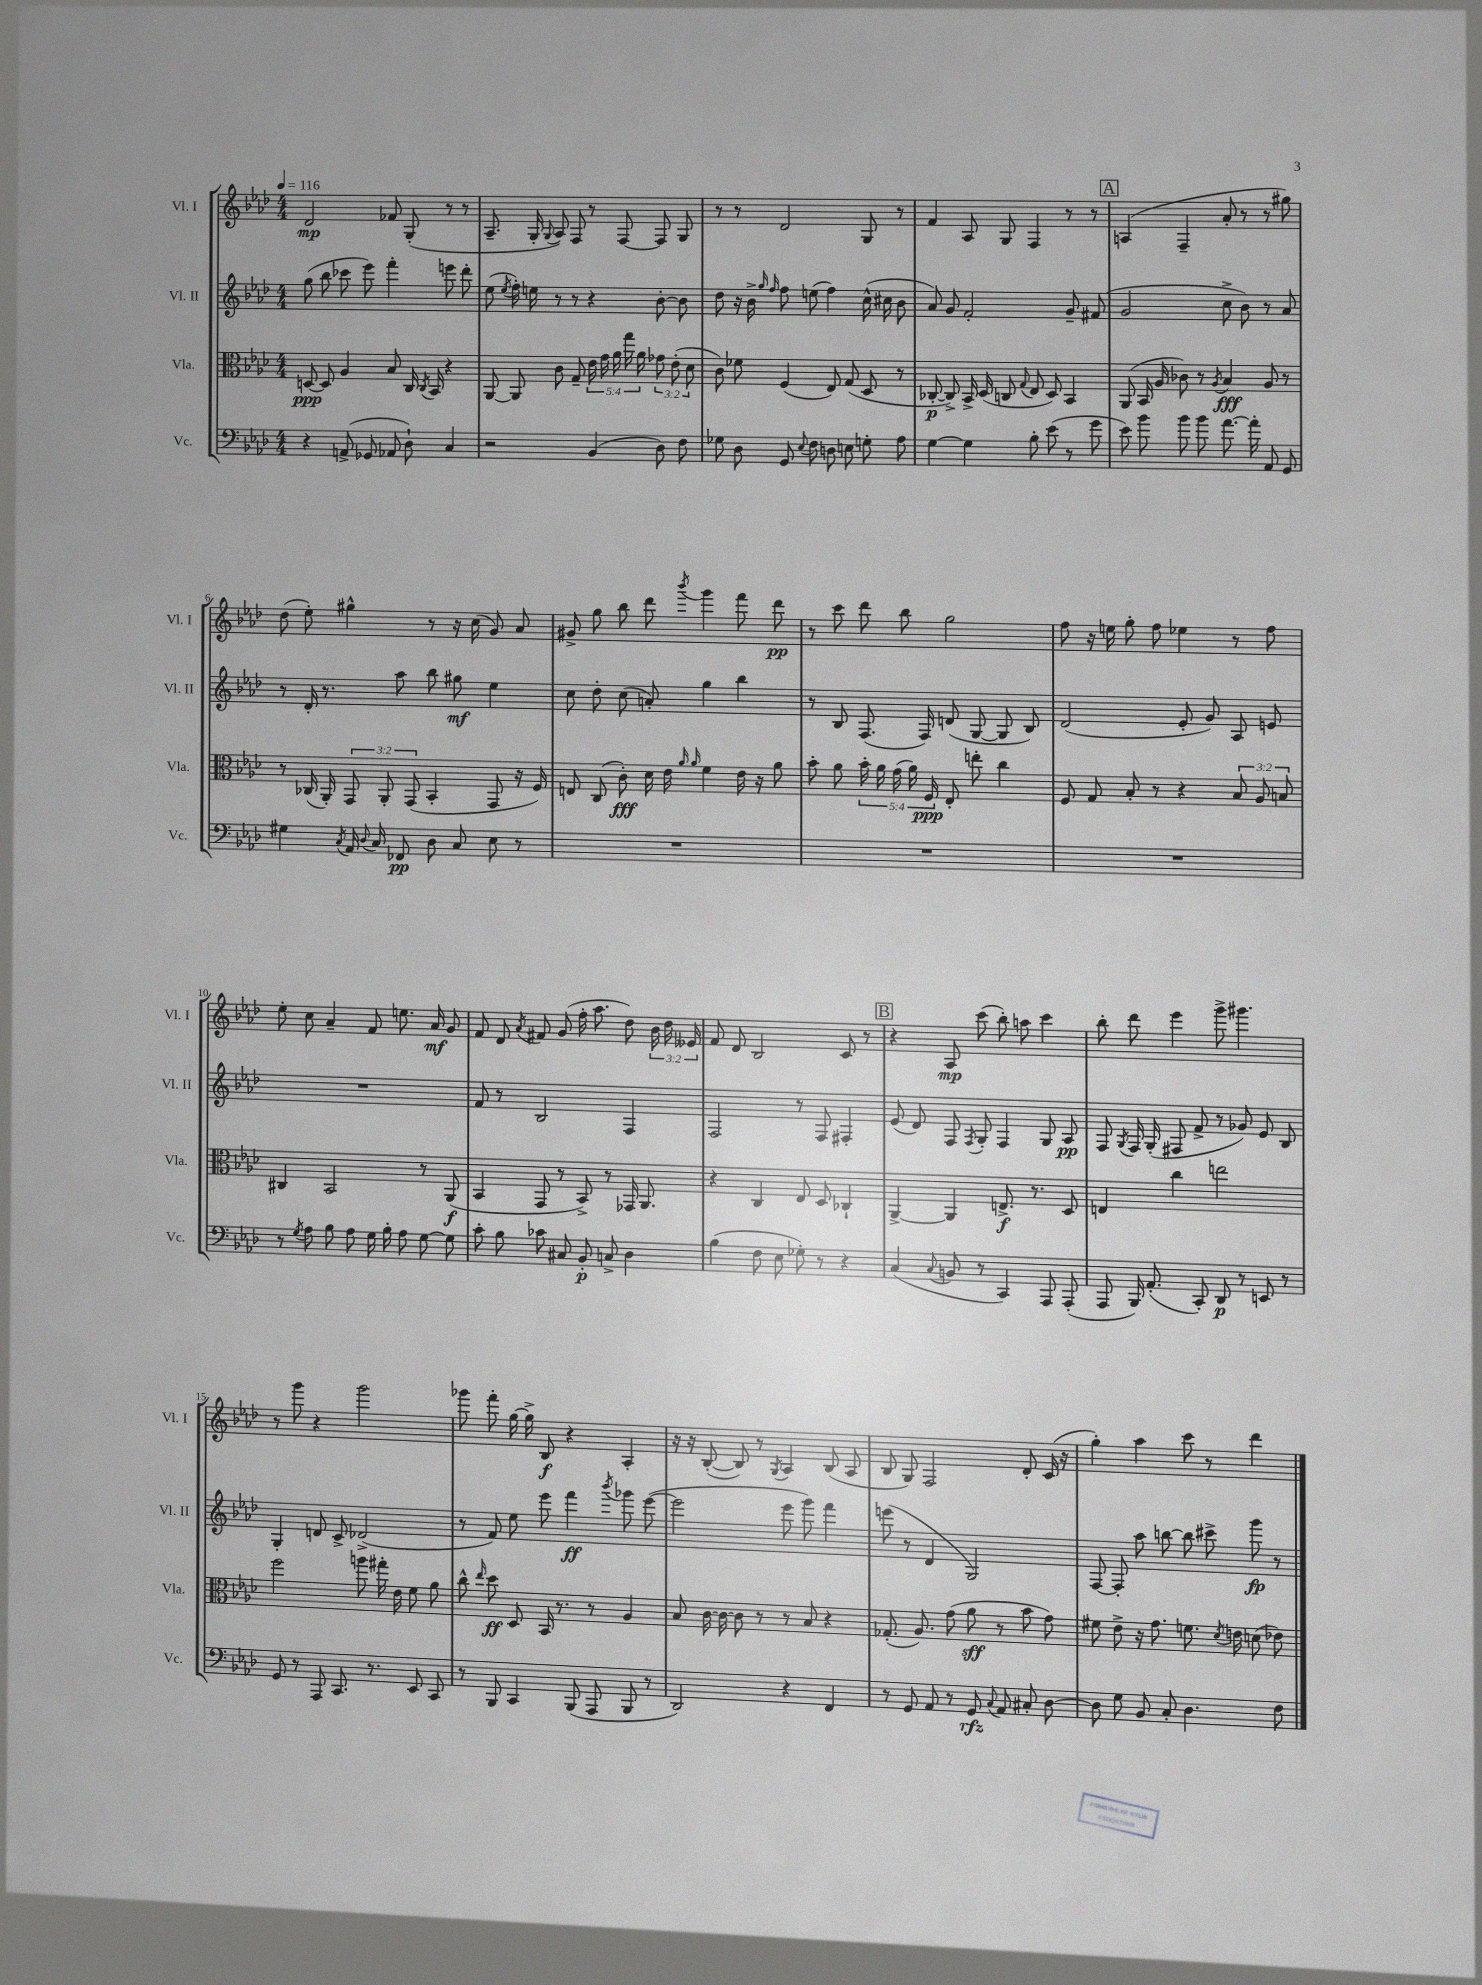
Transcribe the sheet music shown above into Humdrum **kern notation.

**kern	**dynam	**kern	**dynam	**kern	**dynam	**kern	**dynam
*part4	*part4	*part3	*part3	*part2	*part2	*part1	*part1
*staff4	*staff4	*staff3	*staff3	*staff2	*staff2	*staff1	*staff1
*I"Vc.	*	*I"Vla.	*	*I"Vl. II	*	*I"Vl. I	*
*I'Vc.	*	*I'Vla.	*	*I'Vl. II	*	*I'Vl. I	*
*clefF4	*	*clefC3	*	*clefG2	*	*clefG2	*
*k[b-e-a-d-]	*	*k[b-e-a-d-]	*	*k[b-e-a-d-]	*	*k[b-e-a-d-]	*
*M4/4	*	*M4/4	*	*M4/4	*	*M4/4	*
*MM116	*	*MM116	*	*MM116	*	*MM116	*
=1	=1	=1	=1	=1	=1	=1	=1
4r	.	[8Dn/	ppp	(8gg\	.	2d-/	mp
.	.	8D/]	.	8bb-\	.	.	.
(8AAn^/	.	4A-/	.	8ccc-X\	.	.	.
8GG-X/	.	.	.	8eee-\)	.	.	.
8AA-X/	.	8B-/	.	4fff'\	.	8f-X/	.
8D-`\)	.	16C/	.	.	.	(8G'/	.
.	.	8qC/	.	.	.	.	.
.	.	16BB-/	.	.	.	.	.
4C/	.	4r	.	8eeen\	.	8r	.
.	.	.	.	8ddd-'\	.	8r	.
=2	=2	=2	=2	=2	=2	=2	=2
2r	.	[8AA-/	.	(8ee-\	.	8.A-~/	.
.	.	.	.	8qee-/	.	.	.
.	.	8AA-/]	.	16ff'\)	.	.	.
.	.	.	.	16een\	.	16G'/	.
.	.	.	.	.	.	8qqG/	.
.	.	8c\	.	8r	.	8A-/)	.
.	.	8G~/	.	8r	.	8F/	.
(4BB-/	.	20e-\	.	4r	.	8r	.
.	.	20g\	.	.	.	.	.
.	.	20a-\	.	.	.	.	.
.	.	.	.	.	.	[8F/	.
.	.	20gg\	.	.	.	.	.
.	.	20a-\	.	.	.	.	.
8D-\)	.	12g-X\	.	[8b-'\	.	8F/]	.
.	.	(12e-'\	.	.	.	.	.
8F\	.	.	.	8b-\]	.	8G/	.
.	.	12d-\	.	.	.	.	.
=3	=3	=3	=3	=3	=3	=3	=3
8G-X\	.	8c\)	.	8dd-\	.	8r	.
8D-\	.	8f-X\	.	16r	.	8r	.
.	.	.	.	16b-^\	.	.	.
.	.	.	.	16qqgg/	.	.	.
.	.	.	.	16qqff/	.	.	.
8GG/	.	(4F/	.	8ff\	.	2d-/	.
8qqE-/	.	.	.	.	.	.	.
8F\	.	.	.	(8een\	.	.	.
8Dn\	.	8E-/)	.	4ff\)	.	.	.
8En\	.	(8G/	.	.	.	.	.
8Gn'\	.	8D-/	.	(16cc^^\	.	8G/	.
.	.	.	.	16cc#X\	.	.	.
8A-\	.	8r	.	8b-\	.	8r	.
=4	=4	=4	=4	=4	=4	=4	=4
[4G\	.	[8C-X'/	p	8a-/)	.	4f/	.
.	.	8C-^/])	.	8g/	.	.	.
4G\]	.	16BB-^/	.	2f'/	.	8A-/	.
.	.	(16D-/	.	.	.	.	.
.	.	8Cn/	.	.	.	8G/	.
.	.	8qqG/	.	.	.	.	.
8B-'\	.	8E-/	.	.	.	4F/	.
(8e-\	.	8D-/)	.	.	.	.	.
8r	.	4BB-/	.	8g~/	.	8r	.
8g\	.	.	.	(8f#X/	.	8r	.
!!LO:REH:place=s1:t=A
=5	=5	=5	=5	=5	=5	=5	=5
8e-\)	.	(8AA-/	.	2g/	.	(4An/	.
8b-\	.	16BB-/	.	.	.	.	.
.	.	16A-/	.	.	.	.	.
8b-\	.	8c-X\)	.	.	.	4F~/	.
8b-\	.	8r	.	.	.	.	.
.	.	8qA-/	.	.	.	.	.
[8.a-\	.	4B-/	fff	8cc^\	.	8a-'/	.
.	.	.	.	8b-\)	.	8r	.
16a-'\]	.	.	.	.	.	.	.
8AA-/	.	8A-/	.	8r	.	8r	.
8GG/	.	8r	.	8a-/	.	8gg#X\)	.
!!LO:LB:g=z
=6	=6	=6	=6	=6	=6	=6	=6
4G#X\	.	8r	.	8r	.	(8dd-\	.
.	.	(16C-X/	.	16d-'/	.	8ee-'\)	.
.	.	16AA-'/)	.	8.r	.	.	.
8qC/	.	.	.	.	.	.	.
16AA-/	.	12GG/	.	.	.	4gg#X^^\	.
8qqD-/	.	.	.	.	.	.	.
16C/	.	.	.	.	.	.	.
.	.	12AA-'/	.	.	.	.	.
8FF-X/	pp	.	.	8aa-\	.	.	.
.	.	(12GG/	.	.	.	.	.
8D-\	.	4BB-'/	.	8bb-\	.	8r	.
8C/	.	.	.	8gg#X\	mf	16r	.
.	.	.	.	.	.	(16cc\	.
8E-\	.	8GG/	.	4ee-\	.	8g/)	.
8r	.	16r	.	.	.	8a-/	.
.	.	16F/)	.	.	.	.	.
=7	=7	=7	=7	=7	=7	=7	=7
1r	.	8En/	.	8cc\	.	8g#X^/	.
.	.	(8C/	.	8dd-'\	.	8gg\	.
.	.	8c'\)	fff	(8cc\	.	8bb-\	.
.	.	16d-\	.	8an'/)	.	8ddd-\	.
.	.	16e-\	.	.	.	.	.
.	.	16qqa-/	.	.	.	.	.
.	.	16qqa-/	.	.	.	8qbbb-/	.
.	.	4f\	.	4gg\	.	4ggg\	.
.	.	16e-\	.	4bb-\	.	8fff\	.
.	.	16r	.	.	.	.	.
.	.	8a-\	.	.	.	8ddd-\	pp
=8	=8	=8	=8	=8	=8	=8	=8
1r	.	8b-'\	.	8r	.	8r	.
.	.	8a-\	.	8B-/	.	8ccc\	.
.	.	20b-'\	.	(8.F/	.	8ddd-\	.
.	.	20a-\	.	.	.	.	.
.	.	(20g\	.	.	.	.	.
.	.	.	.	.	.	8bb-\	.
.	.	20a-\)	.	.	.	.	.
.	.	.	.	16F/)	.	.	.
.	.	20F/	ppp	.	.	.	.
.	.	8E-'/	.	(8dn/	.	2gg\	.
.	.	8een'\	.	[8G/	.	.	.
.	.	4cc\	.	8G/]	.	.	.
.	.	.	.	8B-/)	.	.	.
=9	=9	=9	=9	=9	=9	=9	=9
1r	.	8F/	.	(2d-/	.	8ff\	.
.	.	8G/	.	.	.	16r	.
.	.	.	.	.	.	16een\	.
.	.	8B-'/	.	.	.	8gg'\	.
.	.	8r	.	.	.	8ff\	.
.	.	4r	.	8e-'/	.	4ee-X\	.
.	.	.	.	8g/)	.	.	.
.	.	12B-/	.	8A-/	.	8r	.
.	.	12A-/	.	.	.	.	.
.	.	.	.	8en/	.	8ff\	.
.	.	12Bn/	.	.	.	.	.
!!LO:LB:g=z
=10	=10	=10	=10	=10	=10	=10	=10
8r	.	4C#X/	.	1r	.	8ee-'\	.
8qG/	.	.	.	.	.	.	.
8A-\	.	.	.	.	.	8cc\	.
8B-\	.	2BB-/	.	.	.	4a-~/	.
8A-\	.	.	.	.	.	.	.
16G\	.	.	.	.	.	8f/	.
16B-'\	.	.	.	.	.	.	.
8A-\	.	.	.	.	.	8.een\	.
[8G\	.	8r	.	.	.	.	.
.	.	.	.	.	.	16a-/	mf
8G\]	.	(8AA-/	f	.	.	8g/	.
=11	=11	=11	=11	=11	=11	=11	=11
8c'\	.	4BB-/	.	8f/	.	8f/	.
8B-\	.	.	.	8r	.	8d-/	.
.	.	.	.	.	.	8qa-/	.
8c-X\	.	8GG/	.	2B-/	.	8f#X/	.
8C#X/	.	8r	.	.	.	(8g/	.
8BB-'/	p	8BB-^/)	.	.	.	16ff'\	.
.	.	.	.	.	.	8.aa-\	.
8Cn^/	.	8r	.	.	.	.	.
4D-\	.	16GG-X/	.	4F/	.	8dd-\)	.
.	.	8.AA-/	.	.	.	.	.
.	.	.	.	.	.	24b-\	.
.	.	.	.	.	.	24dd-\	.
.	.	.	.	.	.	24e--X/	.
=12	=12	=12	=12	=12	=12	=12	=12
(4B-\	.	4r	.	2F/	.	8f/	.
.	.	.	.	.	.	8d-/	.
8F\	.	4C/	.	.	.	2B-/	.
8E-\	.	.	.	.	.	.	.
8G-X'\)	.	8E-/	.	8r	.	.	.
8r	.	8D-/	.	8F/	.	.	.
4r	.	4C-X`/	.	4F#X'/	.	8c/	.
.	.	.	.	.	.	8r	.
!!LO:REH:place=s1:t=B
=13	=13	=13	=13	=13	=13	=13	=13
(4C/	.	[4AA-^/	.	(8e-/	.	4r	.
.	.	.	.	8d-/)	.	.	.
8qqC/	.	.	.	.	.	.	.
8BBn/	.	4AA-/]	.	8F/	.	8A-/	mp
.	.	.	.	8qF/	.	.	.
8r	.	.	.	8G'/	.	(8ccc\	.
4CC/)	.	8.En^/	f	4F/	.	8bb-'\)	.
.	.	.	.	.	.	8aan\	.
.	.	8.r	.	.	.	.	.
8AAA-/	.	.	.	8G/	.	4ccc\	.
(8AAA-'/	.	8D-/	.	8A-/	pp	.	.
=14	=14	=14	=14	=14	=14	=14	=14
8AAA-/	.	4En/	.	8F/	.	8bb-'\	.
.	.	.	.	8qG/	.	.	.
16BBB-/)	.	.	.	16F/	.	8ddd-\	.
(8.AA-'/	.	.	.	(16G'/	.	.	.
.	.	4cc\	.	8F#X/	.	4eee-\	.
8CC'/)	.	.	.	8f^/	.	.	.
8DD-/	p	2een\	.	8r	.	8ggg^\	.
8r	.	.	.	8g-X/)	.	4.ggg#X\	.
8EEn/	.	.	.	8e-/	.	.	.
8r	.	.	.	8B-/	.	.	.
!!LO:LB:g=z
=15	=15	=15	=15	=15	=15	=15	=15
8GG/	.	2ff\	.	4G'/	.	8r	.
8r	.	.	.	.	.	8ggg\	.
8AAA-/	.	.	.	8dn/	.	4r	.
8.CC/	.	.	.	8c^/	.	.	.
.	.	8aan\	.	(2d-X^/	.	2ggg\	.
8.r	.	.	.	.	.	.	.
.	.	16gg#X'\	.	.	.	.	.
.	.	16e-\	.	.	.	.	.
8EE-/	.	8f\	.	.	.	.	.
8CC/	.	8a-\	.	.	.	.	.
=16	=16	=16	=16	=16	=16	=16	=16
8r	.	8cc^^\	.	8r	.	8ggg-X\	.
.	.	16qqee-/	.	.	.	.	.
8BBB-/	.	8dd-\	ff	8f/)	.	8fff'\	.
4CC/	.	8D-/	.	8ee-\	.	[16gg\	.
.	.	.	.	.	.	16gg^\]	.
.	.	16BB-/	.	8eee-\	.	8B-/	f
.	.	8.r	.	.	.	.	.
(8BBB-/	.	.	.	4fff\	ff	4r	.
8AAA-/	.	8r	.	.	.	.	.
.	.	.	.	8qbbb-/	.	.	.
8BBB-/	.	4A-/	.	8ggg-X\	.	4A-'/	.
8r	.	.	.	([8eee-\	.	.	.
=17	=17	=17	=17	=17	=17	=17	=17
2DD-/)	.	8B-/	.	2eee-\]	.	16r	.
.	.	.	.	.	.	16r	.
.	.	[16c\	.	.	.	([8B-'/	.
.	.	16c\_	.	.	.	.	.
.	.	8c\]	.	.	.	8B-/])	.
.	.	8r	.	.	.	8r	.
.	.	.	.	.	.	8qG/	.
4r	.	8r	.	8eee-\	.	4A-/	.
.	.	8B-/	.	8ggg\)	.	.	.
4FF/	.	4r	.	4fff\	.	(8B-/	.
.	.	.	.	.	.	8A-/	.
=18	=18	=18	=18	=18	=18	=18	=18
8r	.	(8.G-X'/	.	(8eeen\	.	8B-/	.
8GG/	.	.	.	8r	.	8G/)	.
.	.	8.A-/)	.	.	.	.	.
8AA-/	.	.	.	4d-/	.	2F/	.
8r	.	(8g\	.	.	.	.	.
8GG/	rfz	8a-\	sff	2G/)	.	.	.
8qqC/	.	.	.	.	.	.	.
8AA-/	.	8r	.	.	.	.	.
8C#X'/	.	8b-\	.	.	.	8d-'/	.
[8D-\	.	8g\)	.	.	.	(16c/	.
.	.	.	.	.	.	16r	.
=19	=19	=19	=19	=19	=19	=19	=19
8D-\]	.	8f#X\	.	[8F/	.	4gg'\)	.
8G\	.	8e-^\	.	8F'/]	.	.	.
8BB-/	.	16r	.	8aa-\	.	4aa-\	.
.	.	8.g\	.	.	.	.	.
8C'/	.	.	.	[8bbn\	.	.	.
4.D-\	.	8.fn\	.	8bb\]	.	8ccc\	.
.	.	.	.	8ccc#X^\	.	8r	.
.	.	8qd-/	.	.	.	.	.
.	.	16en\	.	.	.	.	.
.	.	(8dn\	.	8ggg\	fp	4ddd-\	.
8F\	.	8e-X\)	.	8r	.	.	.
==	==	==	==	==	==	==	==
*-	*-	*-	*-	*-	*-	*-	*-
